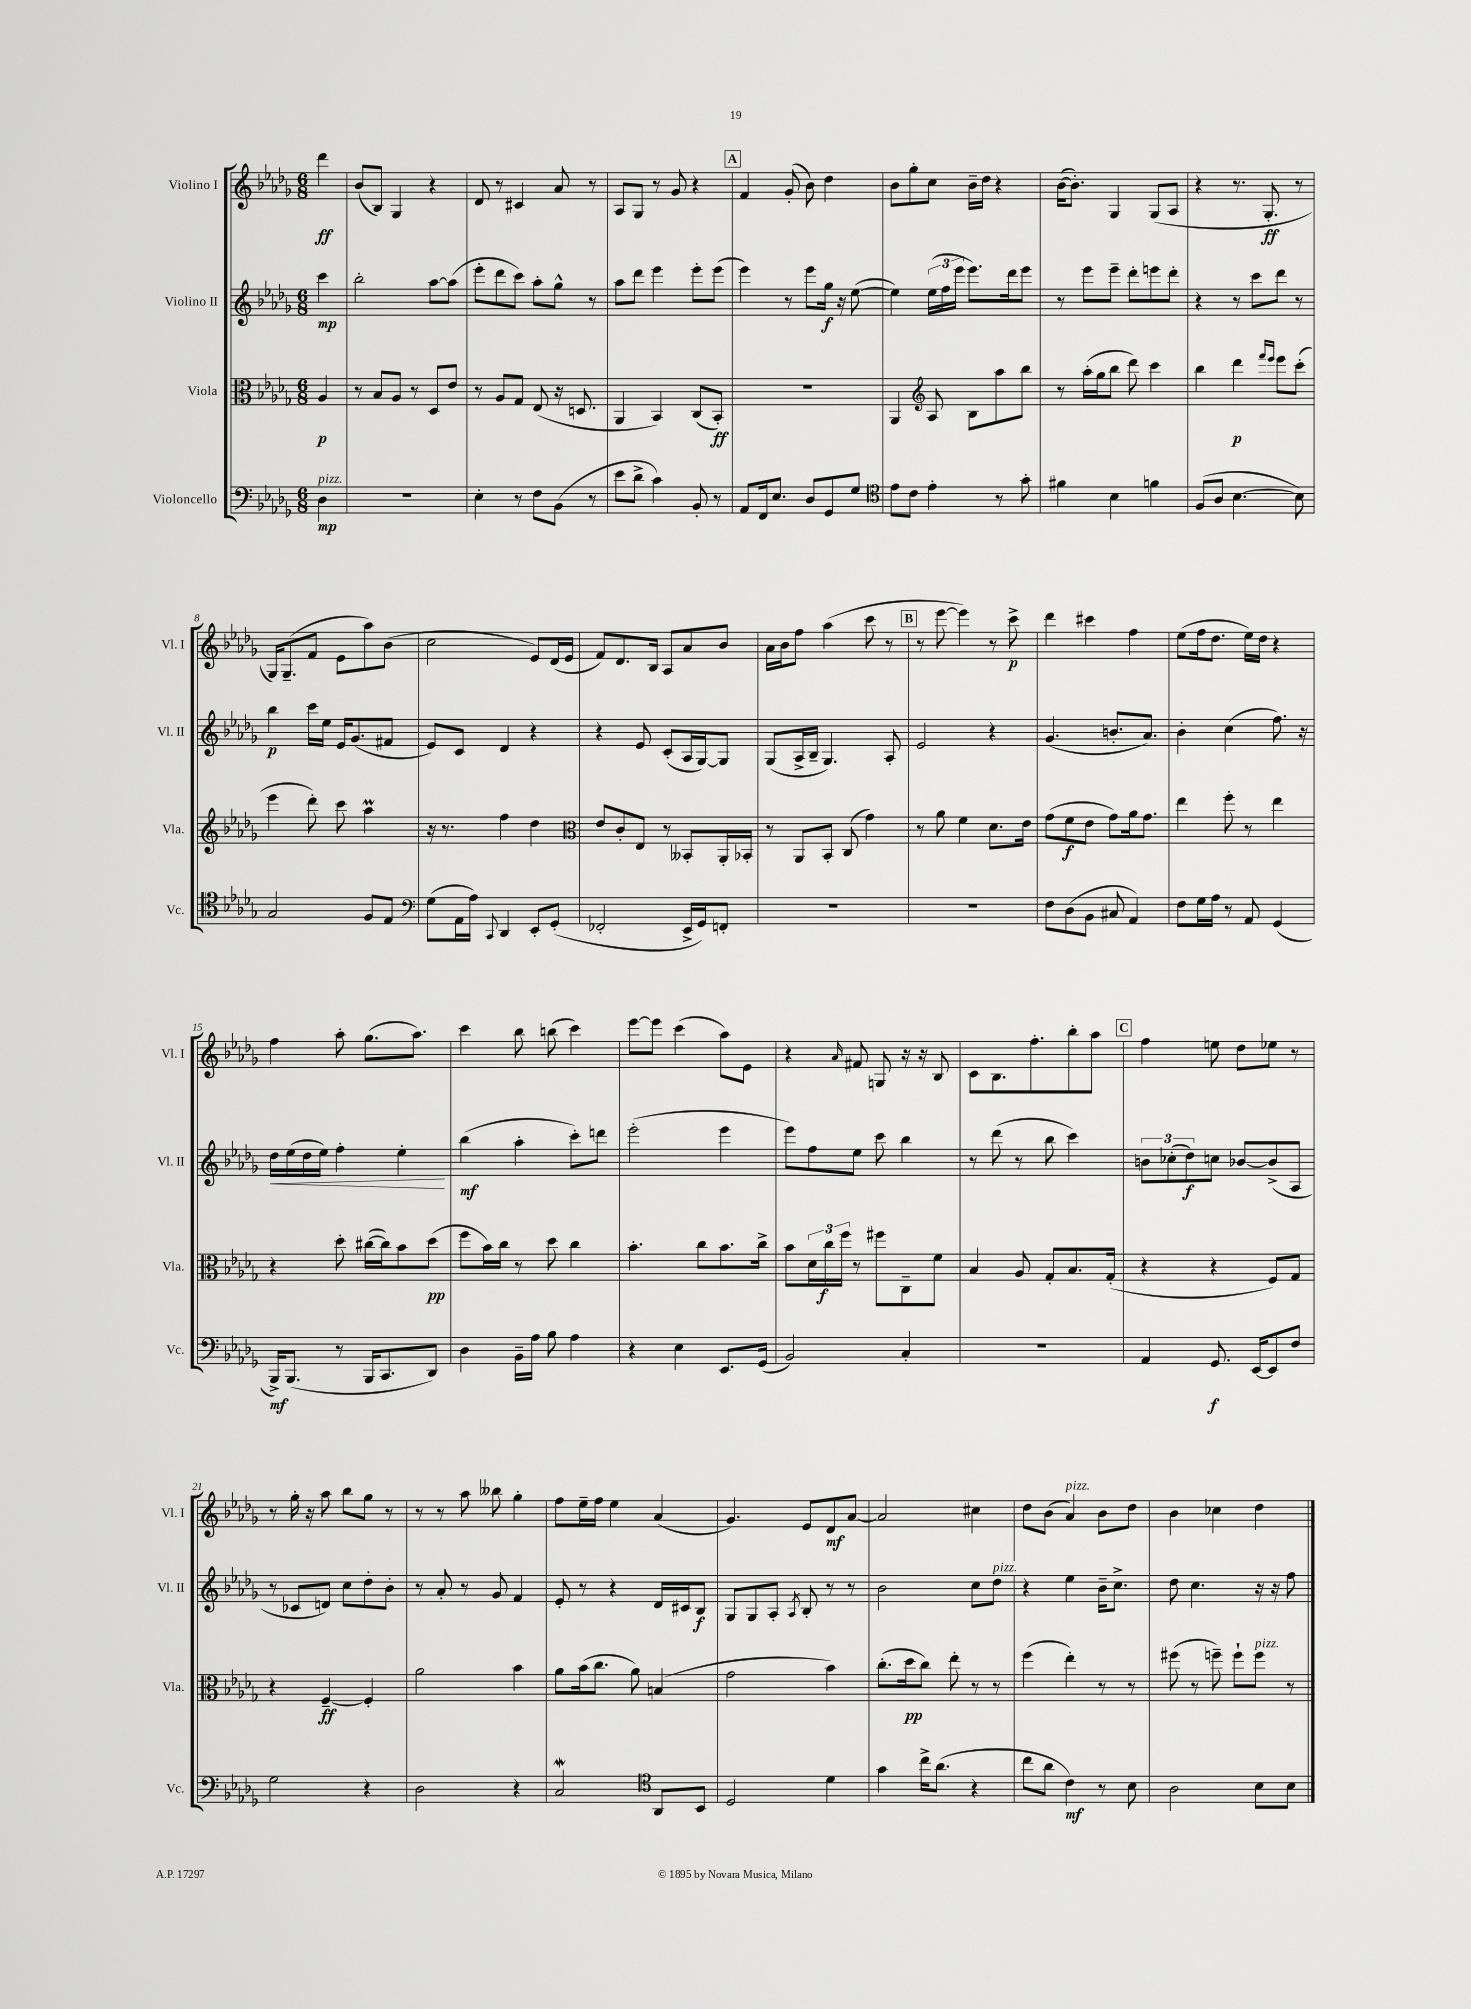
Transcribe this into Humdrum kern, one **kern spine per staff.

**kern	**dynam	**kern	**dynam	**kern	**dynam	**kern	**dynam
*part4	*part4	*part3	*part3	*part2	*part2	*part1	*part1
*staff4	*staff4	*staff3	*staff3	*staff2	*staff2	*staff1	*staff1
*I"Violoncello	*	*I"Viola	*	*I"Violino II	*	*I"Violino I	*
*I'Vc.	*	*I'Vla.	*	*I'Vl. II	*	*I'Vl. I	*
*clefF4	*	*clefC3	*	*clefG2	*	*clefG2	*
*k[b-e-a-d-g-]	*	*k[b-e-a-d-g-]	*	*k[b-e-a-d-g-]	*	*k[b-e-a-d-g-]	*
*M6/8	*	*M6/8	*	*M6/8	*	*M6/8	*
=	=	=	=	=	=	=	=
!LO:TX:a:i:t=pizz.	!	!	!	!	!	!	!
4D-\	mp	4A-/	p	4ccc\	mp	4ddd-\	ff
=1	=1	=1	=1	=1	=1	=1	=1
2.r	.	8r	.	2bb-'\	.	(8b-/L	.
.	.	8B-/L	.	.	.	8B-/J)	.
.	.	8A-/J	.	.	.	4G-/	.
.	.	8r	.	.	.	.	.
.	.	8D-/L	.	[8aa-\L	.	4r	.
.	.	8e-/J	.	(8aa-\J]	.	.	.
=2	=2	=2	=2	=2	=2	=2	=2
4E-'\	.	8r	.	8eee-'\L	.	8d-/	.
.	.	8A-/L	.	8ddd-\	.	8r	.
8r	.	8G-/J	.	8ccc\J)	.	4c#X/	.
8F\L	.	(8E-/	.	8aa-'\L	.	.	.
(8BB-\J	.	16r	.	8gg-^^\J	.	8a-/	.
.	.	8.Dn/	.	.	.	.	.
8r	.	.	.	8r	.	8r	.
=3	=3	=3	=3	=3	=3	=3	=3
8e-\L	.	4AA-/	.	8aa-\L	.	8A-/L	.
8d-^\J	.	.	.	8ddd-\J	.	8G-/J	.
4c\)	.	4BB-/)	.	4eee-\	.	8r	.
.	.	.	.	.	.	8g-/	.
8BB-'/	.	(8C/L	.	8eee-'\L	.	4r	.
8r	.	8BB-'/J)	ff	(8eee-\J	.	.	.
!!LO:REH:place=s1:t=A
=4	=4	=4	=4	=4	=4	=4	=4
8AA-/L	.	2.r	.	4eee-\)	.	4f/	.
16FF/k	.	.	.	.	.	.	.
8.E-/J	.	.	.	.	.	.	.
.	.	.	.	8r	.	(8g-'/	.
8D-/L	.	.	.	8eee-\L	.	8b-\)	.
8GG-/	.	.	.	16gg-\Jk	f	4dd-\	.
.	.	.	.	16r	.	.	.
8G-/J	.	.	.	([8ee-\	.	.	.
=5	=5	=5	=5	=5	=5	=5	=5
*clefC4	*	*	*	*	*	*	*
8e-\L	.	4AA-/	.	4ee-\])	.	8b-\L	.
8c\J	.	.	.	.	.	8gg-'\	.
*	*	*clefG2	*	*	*	*	*
4e-'\	.	8A-/	.	(24ee-\LL	.	8cc\J	.
.	.	.	.	24ff\	.	.	.
.	.	.	.	24eee-\JJ	.	.	.
.	.	8B-\L	.	8.eee-\L)	.	16b-~\LL	.
.	.	.	.	.	.	16dd-\JJ	.
8r	.	8aa-\	.	.	.	4r	.
.	.	.	.	16ddd-\k	.	.	.
8g-'\	.	8bb-\J	.	8eee-\J	.	.	.
=6	=6	=6	=6	=6	=6	=6	=6
4f#X\	.	8r	.	8r	.	([16b-\KL	.
.	.	.	.	.	.	8.b-'\J])	.
.	.	(16aa-'\LL	.	8eee-\L	.	.	.
.	.	16gg-\J	.	.	.	.	.
4B-\	.	8bb-\J	.	8eee-~\J	.	4G-/	.
.	.	8ddd-\)	.	8ddd-'\L	.	.	.
4fn\	.	4ccc\	.	8eeen\	.	(8G-/L	.
.	.	.	.	8ddd-'\J	.	8A-/J	.
=7	=7	=7	=7	=7	=7	=7	=7
(8F/L	.	4bb-\	.	4r	.	4r	.
8A-/J	.	.	.	.	.	.	.
[4.B-\	.	4ddd-\	p	8r	.	8.r	.
.	.	.	.	8ccc\L	.	.	.
.	.	.	.	.	.	8.G-'/	ff
.	.	16qqfff/LL	.	.	.	.	.
.	.	16qqeee-/JJ	.	.	.	.	.
.	.	8eee-\L	.	8ddd-\J	.	.	.
8B-\])	.	(8ccc'\J	.	8r	.	8r	.
!!LO:LB:g=z
=8	=8	=8	=8	=8	=8	=8	=8
2G-/	.	4eee-\	.	4bb-\	p	16G-/KL)	.
.	.	.	.	.	.	(8.G-~/	.
.	.	8ddd-'\)	.	16ccc\LL	.	8f/J	.
.	.	.	.	16ee-\JJ	.	.	.
.	.	8ccc\	.	16e-/KL	.	8e-\L	.
.	.	.	.	(8.g-/	.	.	.
8F/L	.	4aa-M\	.	.	.	8aa-\)	.
8E-/J	.	.	.	8f#X/J	.	(8b-\J	.
=9	=9	=9	=9	=9	=9	=9	=9
*clefF4	*	*	*	*	*	*	*
(8G-\L	.	16r	.	8e-/L)	.	2cc\	.
.	.	8.r	.	.	.	.	.
16AA-\L	.	.	.	8c/J	.	.	.
16A-\JJ)	.	.	.	.	.	.	.
8qqCC/	.	.	.	.	.	.	.
4DD-/	.	4ff\	.	4d-/	.	.	.
8EE-'/L	.	4dd-\	.	4r	.	8e-/L)	.
(8GG-'/J	.	.	.	.	.	(16d-/L	.
.	.	.	.	.	.	16e-/JJ	.
=10	=10	=10	=10	=10	=10	=10	=10
*	*	*clefC3	*	*	*	*	*
2FF-X'/	.	8e-/L	.	4r	.	8f/L)	.
.	.	8c'/	.	.	.	8.d-/	.
.	.	8E-/J	.	8e-/	.	.	.
.	.	.	.	.	.	16B-/Jk	.
.	.	8r	.	(8c'/L	.	8A-/L	.
16EE-^/LL	.	8BB--X'/L	.	16A-/L	.	8a-/	.
16GG-/J)	.	.	.	[16G-/J)	.	.	.
8FFn'/J	.	16AA-'/L	.	8G-/J]	.	8b-/J	.
.	.	16BB-X'/JJ	.	.	.	.	.
=11	=11	=11	=11	=11	=11	=11	=11
2.r	.	8r	.	(8G-/L	.	16a-\LL	.
.	.	.	.	.	.	16b-\J	.
.	.	8AA-/L	.	16A-^/L	.	8ff\J	.
.	.	.	.	16B-~/JJ	.	.	.
.	.	8BB-'/J	.	4.G-/)	.	(4aa-\	.
.	.	(8C/	.	.	.	.	.
.	.	4g-\)	.	.	.	8ccc\	.
.	.	.	.	8A-'/	.	8r	.
!!LO:REH:place=s1:t=B
=12	=12	=12	=12	=12	=12	=12	=12
2.r	.	8r	.	2e-/	.	8r	.
.	.	8a-\	.	.	.	[8eee-\	.
.	.	4f\	.	.	.	4eee-\])	.
.	.	8.d-\L	.	4r	.	8r	.
.	.	.	.	.	.	8ccc^\	p
.	.	16e-\Jk	.	.	.	.	.
=13	=13	=13	=13	=13	=13	=13	=13
8F\L	.	(8g-\L	.	(4.g-/	.	4ddd-\	.
(8D-\	.	8f\	f	.	.	.	.
8BB-\J	.	8e-\J	.	.	.	4ccc#X\	.
8C#X/	.	8g-\L)	.	8.bn'/L	.	.	.
4AA-/)	.	16a-\k	.	.	.	4ff\	.
.	.	8.g-\J	.	8.a-/J)	.	.	.
=14	=14	=14	=14	=14	=14	=14	=14
8F\L	.	4ee-\	.	4b-'\	.	(8ee-\L	.
16G-\L	.	.	.	.	.	16ff\k	.
16A-\JJ	.	.	.	.	.	8.dd-\J	.
8r	.	8ff'\	.	(4cc\	.	.	.
8AA-/	.	8r	.	.	.	16ee-\LL)	.
.	.	.	.	.	.	16dd-\JJ	.
(4GG-/	.	4ee-\	.	8.ff\)	.	4r	.
.	.	.	.	16r	.	.	.
!!LO:LB:g=z
=15	=15	=15	=15	=15	=15	=15	=15
!	!	!	!	!	!LO:HP:b	!	!
16BBB-^/KL)	mf	4r	.	16dd-\LL	<	4ff\	.
(8.BBB-/J	.	.	.	(16ee-\	.	.	.
.	.	.	.	16dd-\	.	.	.
.	.	.	.	16ee-\JJ)	.	.	.
8r	.	8dd-'\	.	4ff'\	.	8aa-'\	.
16BBB-/KL	.	([16cc#X\LL	.	.	.	(8.gg-\L	.
8.CC/	.	16cc#\J])	.	.	.	.	.
.	.	8b-\	.	4ee-'\	.	.	.
.	.	.	.	.	.	8.aa-\J)	.
8DD-/J)	.	(8dd-\J	pp	.	.	.	.
.	.	.	.	.	[	.	.
=16	=16	=16	=16	=16	=16	=16	=16
4D-\	.	8ff\L	.	(4bb-\	mf	4ccc\	.
.	.	16b-\L)	.	.	.	.	.
.	.	16cc\JJ	.	.	.	.	.
16BB-~\LL	.	8r	.	4aa-'\	.	8bb-\	.
16A-\JJ	.	.	.	.	.	.	.
8B-\	.	8dd-\	.	.	.	(8bbn\	.
4A-\	.	4cc\	.	8ccc'\L)	.	4ccc\)	.
.	.	.	.	8dddn\J	.	.	.
=17	=17	=17	=17	=17	=17	=17	=17
4r	.	4.b-'\	.	(2eee-'\	.	[8eee-\L	.
.	.	.	.	.	.	8eee-\J]	.
4E-\	.	.	.	.	.	(4ccc\	.
.	.	8cc\L	.	.	.	.	.
8.EE-/L	.	8.b-\	.	4eee-\	.	8aa-\L)	.
.	.	.	.	.	.	8e-\J	.
(16GG-/Jk	.	16cc^\Jk	.	.	.	.	.
=18	=18	=18	=18	=18	=18	=18	=18
2BB-/)	.	8b-\L	.	8eee-\L)	.	4r	.
.	.	24d-\L	.	8ff\	.	.	.
.	.	24cc\	f	.	.	.	.
.	.	24ff\JJ	.	.	.	.	.
.	.	.	.	.	.	16qqa-/	.
.	.	8r	.	8ee-\J	.	8f#X/	.
.	.	8ff#X\L	.	8ccc\	.	8Gn/	.
4C'/	.	8C~\	.	4bb-\	.	16r	.
.	.	.	.	.	.	16r	.
.	.	8f\J	.	.	.	8B-/	.
=19	=19	=19	=19	=19	=19	=19	=19
2.r	.	4B-/	.	8r	.	8c\L	.
.	.	.	.	(8ddd-\	.	8.B-\	.
.	.	8A-/	.	8r	.	.	.
.	.	.	.	.	.	8.ff'\	.
.	.	8G-'/L	.	8bb-\	.	.	.
.	.	8.B-/	.	4ccc\)	.	8bb-'\	.
.	.	.	.	.	.	8aa-\J	.
.	.	(16G-'/Jk	.	.	.	.	.
!!LO:REH:place=s1:t=C
=20	=20	=20	=20	=20	=20	=20	=20
4AA-/	.	4r	.	12bn\L	.	4ff\	.
.	.	.	.	(12cc-X'\	.	.	.
.	.	.	.	12dd-\)	f	.	.
8.GG-/	f	4r	.	8ccn\J	.	8een\	.
.	.	.	.	[8b-X/L	.	8dd-\L	.
[16EE-/KL	.	.	.	.	.	.	.
8EE-/]	.	8F/L)	.	(8b-^/]	.	8ee-X\J	.
8F/J	.	8G-/J	.	8A-/J	.	8r	.
!!LO:LB:g=z
=21	=21	=21	=21	=21	=21	=21	=21
2G-\	.	4r	.	8r	.	8r	.
.	.	.	.	8c-X/L	.	16gg-'\	.
.	.	.	.	.	.	16r	.
.	.	[4F~/	ff	8dn/J)	.	8aa-\	.
.	.	.	.	8cc\L	.	8bb-\L	.
4r	.	4F'/]	.	8dd-'\	.	8gg-\J	.
.	.	.	.	8b-'\J	.	8r	.
=22	=22	=22	=22	=22	=22	=22	=22
2D-\	.	2a-\	.	8r	.	8r	.
.	.	.	.	8a-'/	.	8r	.
.	.	.	.	8r	.	8aa-\	.
.	.	.	.	8g-/	.	8bb--X\	.
4r	.	4b-\	.	4f/	.	4gg-'\	.
=23	=23	=23	=23	=23	=23	=23	=23
2CW/	.	8a-\L	.	8e-'/	.	8ff\L	.
.	.	(16b-\k	.	8r	.	16ee-~\L	.
.	.	8.cc\J	.	.	.	16ff\JJ	.
.	.	.	.	4r	.	4ee-\	.
.	.	8a-\)	.	.	.	.	.
*clefC4	*	*	*	*	*	*	*
8AA-/L	.	(4Bn/	.	16d-/LL	.	(4a-/	.
.	.	.	.	16c#X/J	.	.	.
8BB-/J	.	.	.	8B-/J	f	.	.
=24	=24	=24	=24	=24	=24	=24	=24
2D-/	.	2g-\	.	8G-/L	.	4.g-/)	.
.	.	.	.	8G-/	.	.	.
.	.	.	.	8A-'/J	.	.	.
.	.	.	.	8qA-/	.	.	.
.	.	.	.	8B-'/	.	8e-/L	.
4d-\	.	4b-\)	.	8r	.	8d-/	mf
.	.	.	.	8r	.	[8a-/J	.
=25	=25	=25	=25	=25	=25	=25	=25
4g-\	.	(8.cc'\L	.	2b-\	.	2a-/]	.
.	.	16dd-\k	pp	.	.	.	.
16cc^\KL	.	8cc\J)	.	.	.	.	.
(8.a-\J	.	.	.	.	.	.	.
.	.	8ee-'\	.	.	.	.	.
4r	.	8r	.	8cc\L	.	4cc#X\	.
!	!	!	!	!LO:TX:a:i:t=pizz.	!	!	!
.	.	8r	.	8dd-\J	.	.	.
=26	=26	=26	=26	=26	=26	=26	=26
8cc\L	.	(4ff\	.	4r	.	8dd-\L	.
8a-\J	.	.	.	.	.	(8b-\J	.
!	!	!	!	!	!	!LO:TX:a:i:t=pizz.	!
4c\)	mf	4ee-'\)	.	4ee-\	.	4a-/)	.
8r	.	8r	.	16b-~\KL	.	8b-\L	.
.	.	.	.	8.cc^\J	.	.	.
8B-\	.	8r	.	.	.	8dd-\J	.
=27	=27	=27	=27	=27	=27	=27	=27
2A-\	.	(8ff#X\	.	8dd-\	.	4b-\	.
.	.	8r	.	4.cc\	.	.	.
.	.	8ffn~\)	.	.	.	4cc-X\	.
.	.	8ff`\L	.	.	.	.	.
!	!	!LO:TX:a:i:t=pizz.	!	!	!	!	!
8B-\L	.	8ff\J	.	16r	.	4dd-\	.
.	.	.	.	16r	.	.	.
8B-\J	.	8r	.	8ff\	.	.	.
==	==	==	==	==	==	==	==
*-	*-	*-	*-	*-	*-	*-	*-
